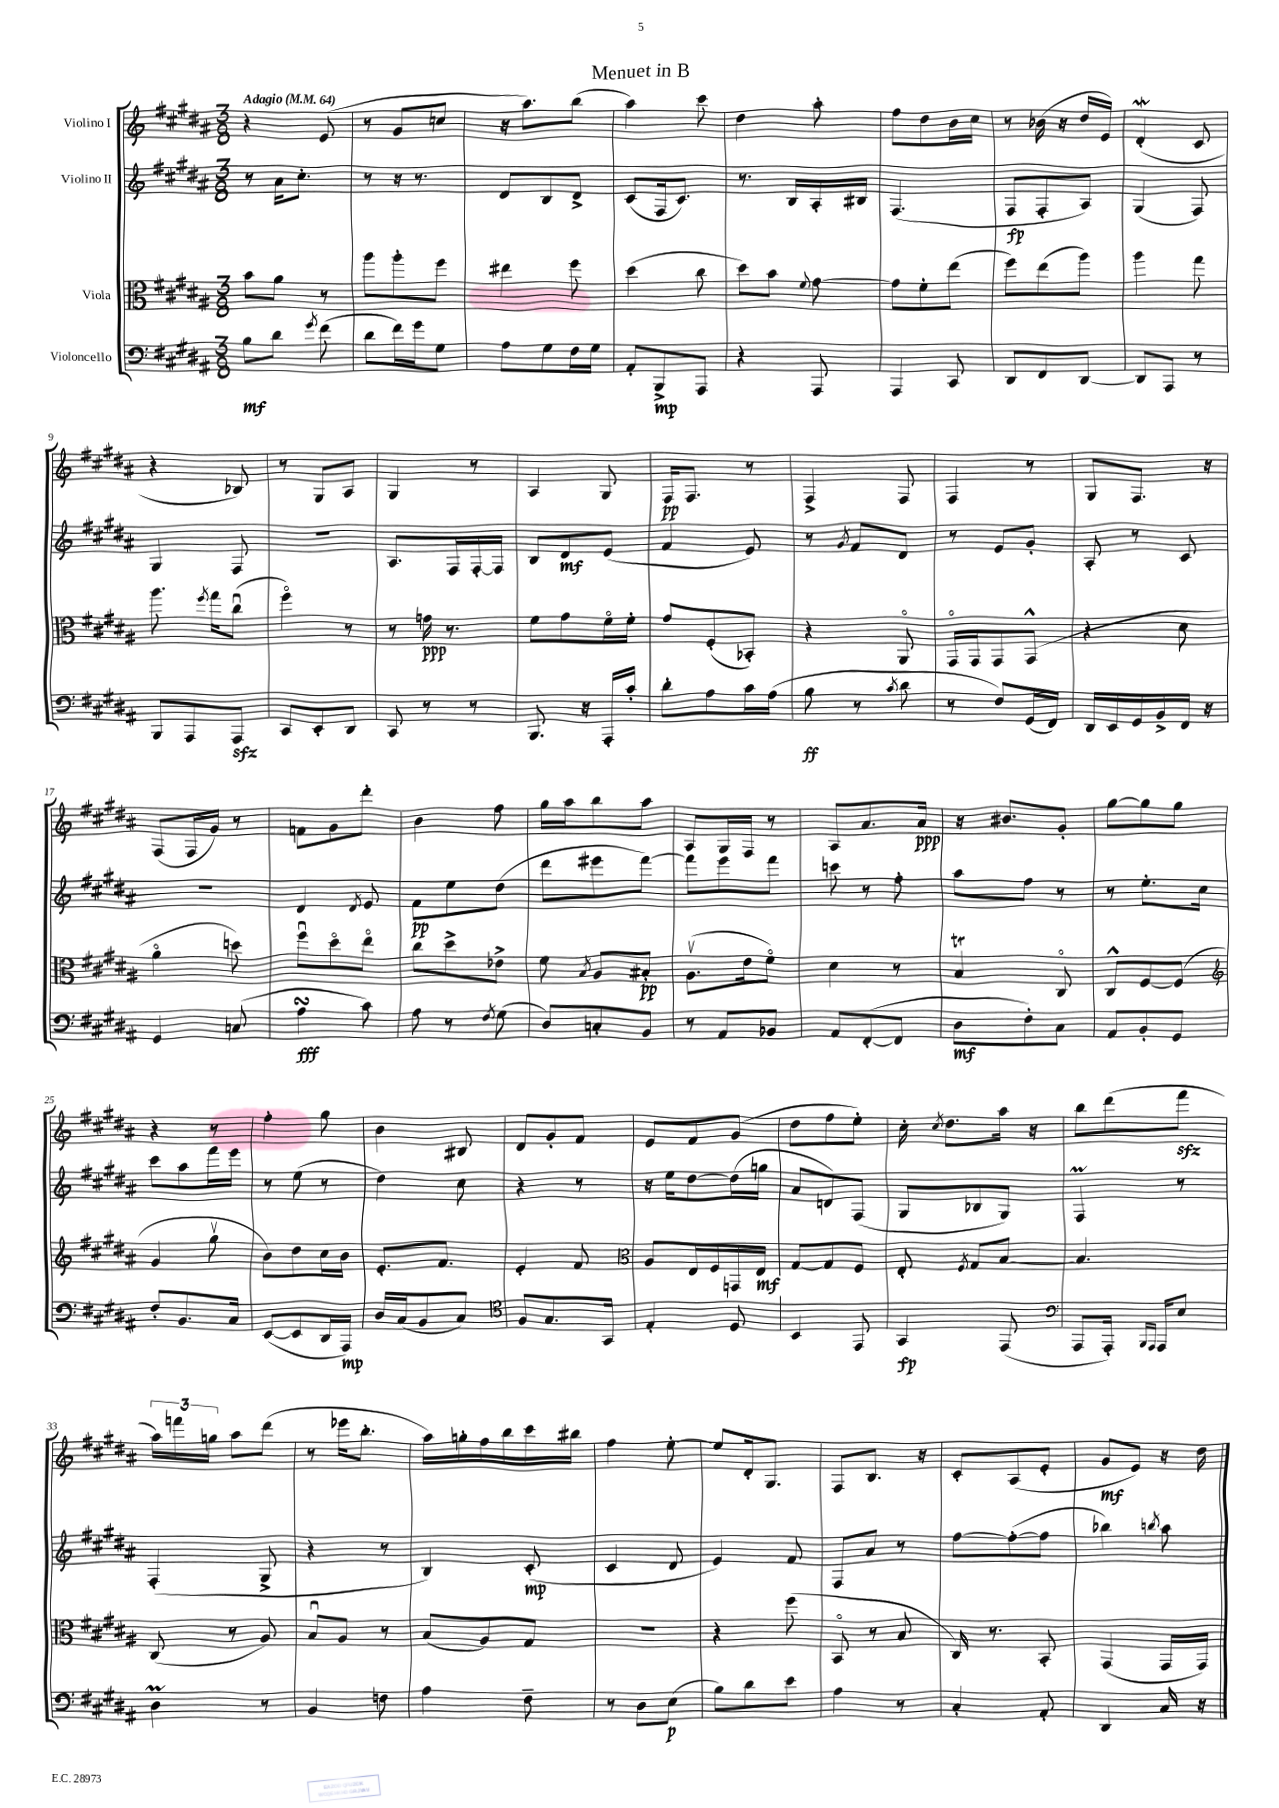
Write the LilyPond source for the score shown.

\header { title = "Menuet in B" }
<<
\new StaffGroup <<
\new Staff = "s0" \with { instrumentName = "Violino I" } {
    \clef treble \key b \major \numericTimeSignature \time 3/8 \tempo "Adagio" 4 = 64
    \autoBeamOff r4 e'8( |
    r8 gis'8[ c''8] |
    r16 ais''8.[) b''8]( |
    ais''4) cis'''8 |
    dis''4 ais''8-. |
    fis''8[ dis''8 b'16 cis''16] |
    r8 bes'16( r16 dis''16[ e'16]) |
    dis'4-.\mordent( cis'8 |
    r4 bes8) |
    r8 gis8[ ais8] |
    gis4 r8 |
    ais4 gis8 |
    fis16[\pp fis8.] r8 |
    fis4-> fis8 |
    fis4 r8 |
    gis8[ fis8.] r16 |
    fis8[( fis16 gis'16]) r8 |
    f'8[ gis'8 dis'''8]-. |
    b'4 fis''8 |
    gis''16[ ais''16 b''8 ais''8] |
    ais8[ gis16 fis16] r8 |
    ais8[ ais'8. ais'16]\ppp |
    r16 bis'8.[ gis'8]-. |
    gis''8[~ gis''8 gis''8] |
    r4 r8 |
    fis''4-. gis''8 |
    b'4 bis8 |
    dis'8[ gis'8-. fis'8] |
    e'8[ fis'8 gis'8]( |
    dis''8[ fis''8 e''8]-.) |
    cis''16-. \acciaccatura { cis''8 } dis''8.[ ais''16] r16 |
    b''8[ dis'''8( fis'''8]\sfz |
    \tuplet 3/2 { ais''16[) f'''16 g''16] } ais''8[ dis'''8]( |
    r8 ees'''16[ b''8.]-. |
    ais''16[) g''16-. fis''16 b''16 cis'''16 bis''16] |
    fis''4 e''8~-. |
    e''8[ dis'16-. gis8.] |
    fis8[ b8.] r16 |
    cis'8[-. ais8( e'8]-. |
    gis'8[\mf e'8]) r16 dis''16 \bar "|." |
}
\new Staff = "s1" \with { instrumentName = "Violino II" } {
    \clef treble \key b \major \numericTimeSignature \time 3/8
    \autoBeamOff r8 ais'16[ cis''8.]-. |
    r8 r16 r8. |
    dis'8[ b8 dis'8]-> |
    cis'8[( fis16 cis'8.]) |
    r8. b16[ ais16-. bis16] |
    fis4.( |
    fis8[\fp fis8-. ais8]) |
    gis4( fis8) |
    gis4 fis8 |
    r4. |
    ais8.[ fis16 fis16~-. fis16] |
    b8[ dis'8\mf e'8]( |
    fis'4 e'8) |
    r8 \acciaccatura { gis'8 } fis'8[ dis'8] |
    r8 e'8[ gis'8]-. |
    ais8-. r8 cis'8 |
    R4. |
    dis'4 \acciaccatura { dis'8 } e'8 |
    fis'8[\pp e''8 dis''8]( |
    dis'''8[ eis'''8 fis'''8]~) |
    fis'''8[ e'''8 fis'''8] |
    c'''8 r8 fis''8-. |
    ais''8[ fis''8] r8 |
    r8 e''8.[-. cis''16] |
    cis'''8[ ais''8 fis'''16 e'''16] |
    r8 e''8( r8 |
    dis''4) cis''8 |
    r4 r8 |
    r16 e''16[ dis''8~ dis''16( g''16] |
    ais'8[ d'8) fis8]( |
    gis8[ bes8 gis8]) |
    fis4\prall r8 |
    fis4-.( gis8-> |
    r4 r8 |
    b4) cis'8-.\mp( |
    cis'4 dis'8 |
    e'4) fis'8 |
    fis8[ ais'8] r8 |
    fis''8[~ fis''8~-.( fis''8] |
    bes''4) \acciaccatura { b''8 } ais''8 \bar "|." |
}
\new Staff = "s2" \with { instrumentName = "Viola" } {
    \clef alto \key b \major \numericTimeSignature \time 3/8
    \autoBeamOff b'8[ ais'8] r8 |
    ais''8[ ais''8-. fis''8] |
    eis''4 fis''8 |
    dis''4( cis''8 |
    dis''8[) b'8] \appoggiatura { fis'8 } gis'8~ |
    gis'8[ fis'8-. e''8]( |
    fis''8[) e''8( ais''8]) |
    ais''4 gis''8 |
    ais''8. \acciaccatura { fis''8 } gis''16[ cis''8]\downbow( |
    fis''4\flageolet) r8 |
    r8 g'16\ppp r8. |
    fis'8[ gis'8 fis'16\flageolet fis'16]-. |
    gis'8[ fis8-.( bes,8]-.) |
    r4 ais,8\flageolet |
    gis,16[\flageolet gis,16 gis,8 gis,8]-^( |
    r4 dis'8 |
    ais'4\flageolet d''8) |
    fis''8[\downbow dis''8\flageolet e''8]\flageolet |
    cis''8[ dis''8-> ees'8]-> |
    fis'8 \acciaccatura { b8 } ais8[ bis8]-.\pp |
    ais8.[\upbow( e'16 fis'8]\flageolet) |
    dis'4 r8 |
    b4\trill cis8\flageolet |
    cis8[-^ fis8~ fis8]( |
    \clef treble gis'4 gis''8\upbow |
    b'8[) dis''8 cis''16 b'16] |
    e'8.[-. fis'8.] |
    e'4-. fis'8 |
    \clef alto ais8[ e16 fis16 g,16 e16]\mf |
    gis8[~ gis8 fis8] |
    e8-. \acciaccatura { fis8 } gis8[ b8]~ |
    b4. |
    cis8( r8 ais8) |
    b8[\downbow ais8] r8 |
    b8[( ais8) gis8] |
    R4. |
    r4 fis''8( |
    b,8\flageolet r8 b8 |
    cis16) r8. b,8-. |
    gis,4( gis,16[ gis,16]) \bar "|." |
}
\new Staff = "s3" \with { instrumentName = "Violoncello" } {
    \clef bass \key b \major \numericTimeSignature \time 3/8
    \autoBeamOff b8[\mf dis'8] \acciaccatura { gis'8 } fis'8( |
    dis'8[ fis'16) gis'16 gis8] |
    ais8[ gis8 fis16 gis16] |
    ais,8[-. b,,8->\mp ais,,8] |
    r4 ais,,8 |
    ais,,4 cis,8 |
    dis,8[ fis,8 dis,8]~ |
    dis,8[ ais,,8] r8 |
    b,,8[ ais,,8 ais,,8]\sfz |
    cis,8[ e,8-. dis,8] |
    cis,8 r8 r8 |
    b,,8. r16 ais,,16[-. cis'16]-. |
    dis'8[-. ais8 cis'16 ais16]( |
    b8\ff r8 \acciaccatura { cis'8 } dis'8 |
    r8 fis8[) gis,16( fis,16]) |
    dis,16[ e,16 gis,16 b,16-> fis,16] r16 |
    gis,4 c8( |
    ais4\turn\fff cis'8) |
    ais8 r8 \acciaccatura { fis8 } gis8( |
    dis8[) c8-. b,8] |
    r8 ais,8[ bes,8] |
    ais,8[ fis,8~-.( fis,8] |
    dis8[\mf fis8-.) cis8] |
    ais,8[ b,8-. gis,8] |
    fis8[-. b,8. cis16] |
    e,8[~( e,8 dis,16 ais,,16]\mp) |
    dis16[ cis16( b,8 cis8]) |
    \clef tenor fis8[ gis8. gis,16] |
    e4-. dis8 |
    b,4 e,8 |
    gis,4\fp e,8( |
    \clef bass ais,,8[ ais,,16]-.) \grace { b,,16[ ais,,16] } ais,,16[ e8] |
    dis4\prall r8 |
    b,4 f8 |
    ais4 fis8-- |
    r8 dis8[ e8]\p( |
    b8[) dis'8 e'8] |
    ais4 r8 |
    cis4-. ais,8-. |
    dis,4 cis16 r16 \bar "|." |
}
>>
>>
